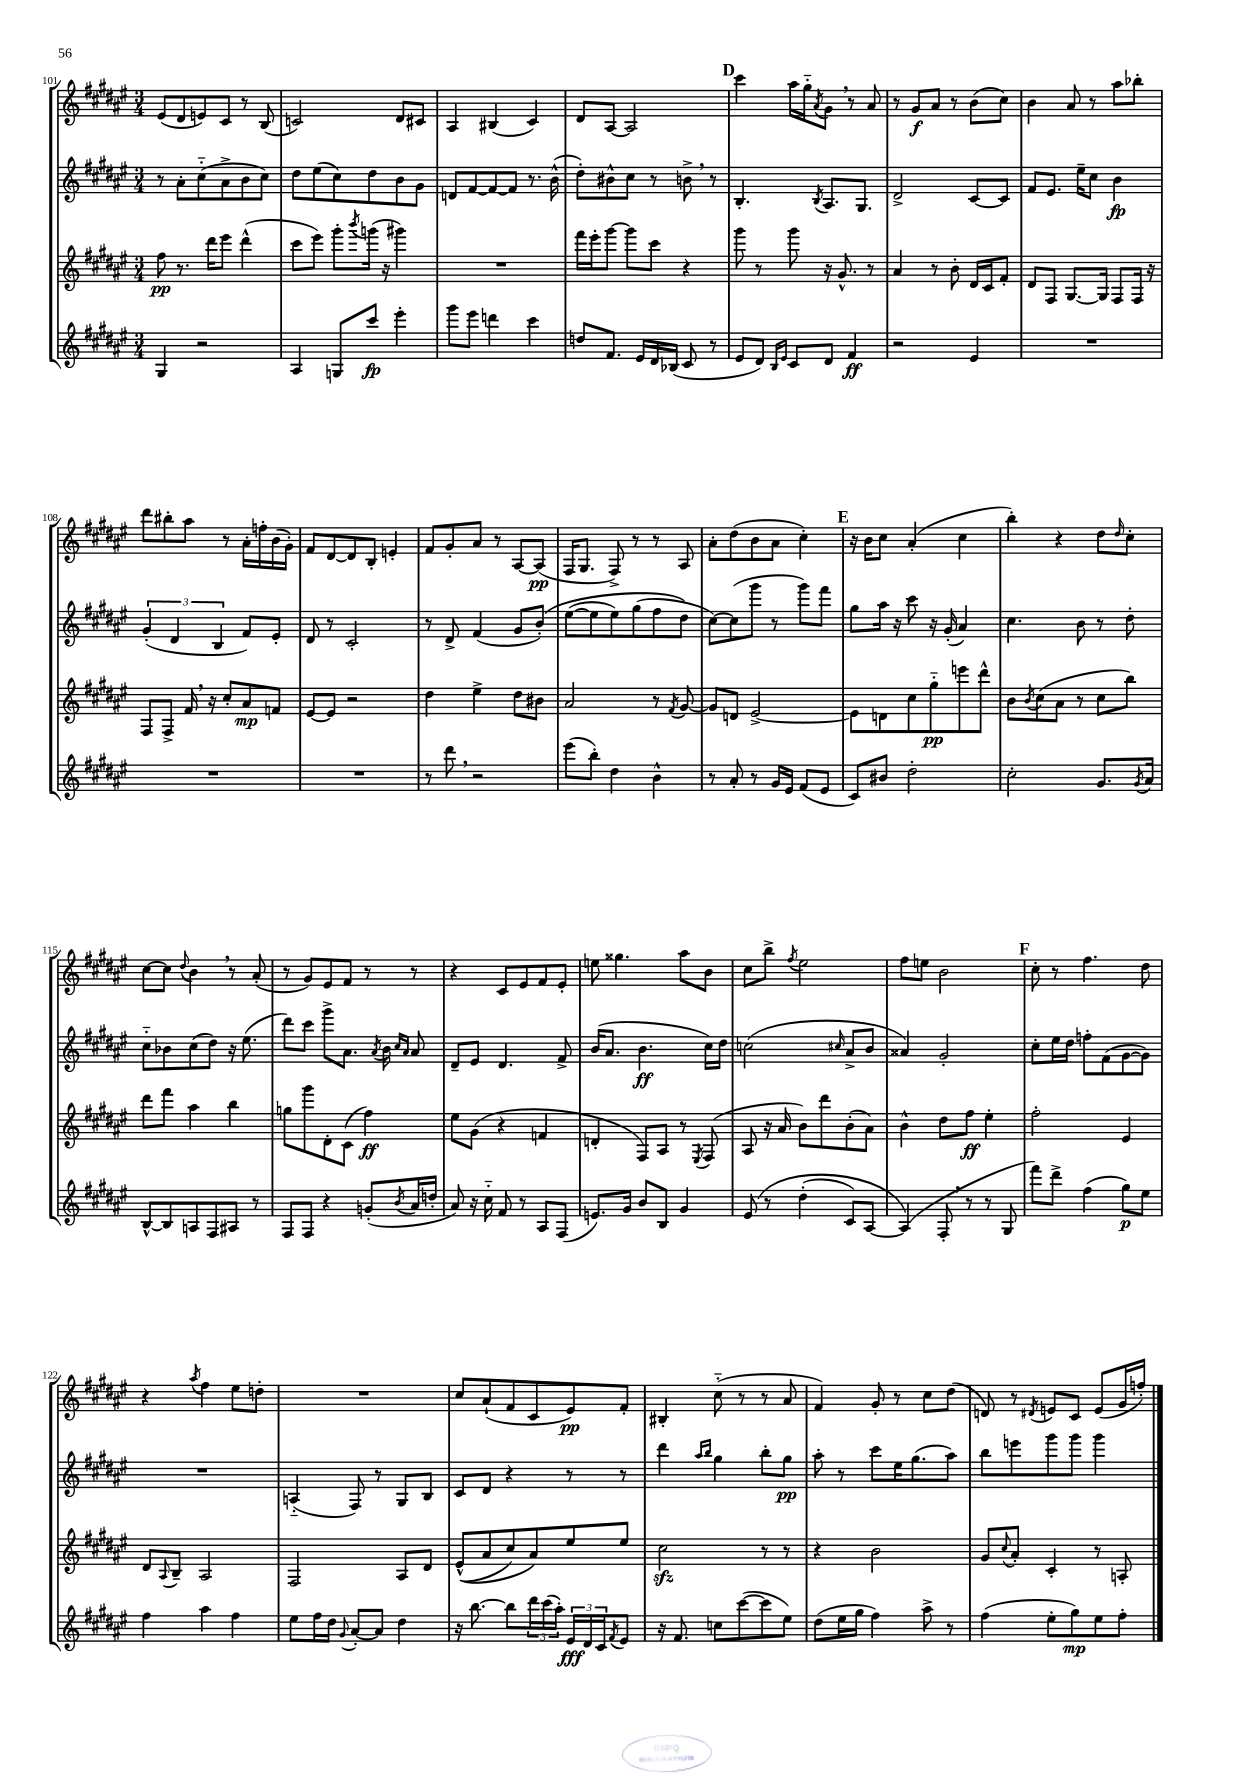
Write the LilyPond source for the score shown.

<<
\new StaffGroup <<
\new Staff = "s0" {
    \clef treble \key fis \major \numericTimeSignature \time 3/4
    eis'8( dis'8 e'8) cis'8 r8 b8( |
    c'2) dis'8 cis'8 |
    ais4 bis4( cis'4) |
    dis'8 ais8~ ais2 |
    \mark \markup { \bold "D" } cis'''4 ais''16 gis''16-_ \acciaccatura { ais'8 } gis'8 \breathe r8 ais'8 |
    r8 gis'8\f ais'8 r8 b'8( cis''8) |
    b'4 ais'8 r8 ais''8 bes''8-. |
    dis'''8 bis''8-. ais''8 r8 ais'16-. f''16-. b'16( gis'16-.) |
    fis'8 dis'8~ dis'8 b8-. e'4-. |
    fis'8 gis'8-. ais'8 r8 ais8~ ais8\pp( |
    fis16 gis8. fis8->) r8 r8 ais8 |
    ais'8-. dis''8( b'8 ais'8 cis''4-.) |
    \mark \markup { \bold "E" } r16 b'16 cis''8 ais'4-.( cis''4 |
    b''4-.) r4 dis''8 \grace { dis''16 } cis''8-. |
    cis''8~ cis''8 \appoggiatura { dis''8 } b'4 \breathe r8 ais'8-.( |
    r8 gis'8) eis'8 fis'8 r8 r8 |
    r4 cis'8 eis'8 fis'8 eis'8-. |
    e''8 gisis''4. ais''8 b'8 |
    cis''8 b''8-> \acciaccatura { fis''8 } eis''2 |
    fis''8 e''8 b'2 |
    \mark \markup { \bold "F" } cis''8-. r8 fis''4. dis''8 |
    r4 \acciaccatura { ais''8 } fis''4 eis''8 d''8-. |
    R2. |
    cis''8 ais'8-!( fis'8 cis'8 eis'8\pp) fis'8-. |
    bis4-. cis''8-_( r8 r8 ais'8 |
    fis'4) gis'8-. r8 cis''8 dis''8( |
    d'8) r8 \acciaccatura { dis'8 } e'8 cis'8 e'8( gis'16 f''16-.) \bar "|." |
}
\new Staff = "s1" {
    \clef treble \key fis \major \numericTimeSignature \time 3/4
    r8 ais'8-. cis''8-_( ais'8-> b'8 cis''8) |
    dis''8 eis''8( cis''8) dis''8 b'8 gis'8 |
    d'8 fis'8~ fis'8~ fis'8 r8. b'16-^( |
    dis''8-.) bis'8-^ cis''8 r8 b'8-> \breathe r8 |
    \mark \markup { \bold "D" } b4.-. \acciaccatura { b8 } ais8. gis8. |
    dis'2-> cis'8~ cis'8 |
    fis'8 eis'8. eis''16-- cis''8 b'4\fp |
    \tuplet 3/2 { gis'4-.( dis'4 b4 } fis'8) eis'8-. |
    dis'8 r8 cis'2-. |
    r8 dis'8-> fis'4( gis'8 b'8-.)\( |
    eis''8~( eis''8 eis''8) gis''8( fis''8 dis''8\) |
    cis''8~) cis''8( gis'''8 r8 gis'''8) fis'''8 |
    \mark \markup { \bold "E" } gis''8 ais''16 r16 cis'''8 r16 gis'16-.( ais'4) |
    cis''4. b'8 r8 dis''8-. |
    cis''8-_ bes'8 cis''8( dis''8) r16 eis''8.( |
    dis'''8) cis'''8 gis'''8-> ais'8. \acciaccatura { ais'8 } b'16 \grace { cis''16 ais'16 } ais'8 |
    dis'8-- eis'8 dis'4. fis'8-> |
    b'16( ais'8. b'4.\ff cis''16) dis''16 |
    c''2( \grace { cis''16 } ais'8-> b'8 |
    aisis'4) gis'2-. |
    \mark \markup { \bold "F" } cis''8-. eis''16 dis''16 f''8-. fis'8( gis'8~ gis'8) |
    R2. |
    a4-_( fis8) r8 gis8 b8 |
    cis'8 dis'8 r4 r8 r8 |
    dis'''4 \grace { ais''16 b''16 } gis''4 b''8-. gis''8\pp |
    ais''8-. r8 cis'''8 eis''16 gis''8.( ais''8) |
    b''8 e'''8 gis'''8 gis'''8 gis'''4 \bar "|." |
}
\new Staff = "s2" {
    \clef treble \key fis \major \numericTimeSignature \time 3/4
    fis''8\pp r8. dis'''16 eis'''8 dis'''4-^( |
    cis'''8 eis'''8) gis'''8-. \acciaccatura { b'''8 } g'''16( r16 gis'''4) |
    R2. |
    fis'''16 eis'''16-. gis'''8~ gis'''8 cis'''8 r4 |
    \mark \markup { \bold "D" } gis'''8 r8 gis'''8 r16 gis'8.-^ r8 |
    ais'4 r8 b'8-. dis'16 cis'16 fis'8-. |
    dis'8 fis8 gis8.~ gis16 fis8 fis16 r16 |
    fis8 fis8-> fis'16 \breathe r16 cis''8-. ais'8\mp f'8 |
    eis'8~ eis'8 r2 |
    dis''4 eis''4-> dis''8 bis'8 |
    ais'2 r8 \acciaccatura { fis'8 } gis'8~ |
    gis'8 d'8 eis'2~-> |
    \mark \markup { \bold "E" } eis'8 d'8 cis''8 gis''8-_\pp e'''8 dis'''8-^ |
    b'8 \acciaccatura { b'8 } cis''8( ais'8 r8 cis''8 b''8) |
    dis'''8 fis'''8 ais''4 b''4 |
    g''8 gis'''8 dis'8-. cis'8( fis''4\ff) |
    eis''8 gis'8( r4 f'4 |
    d'4-. fis8) ais8 r8 \acciaccatura { eis8 } fis8( |
    ais8 r16 ais'16 b'8) dis'''8 b'8-.( ais'8) |
    b'4-^ dis''8 fis''8\ff eis''4-. |
    \mark \markup { \bold "F" } fis''2-. eis'4 |
    dis'8 \appoggiatura { ais8 } b8-- ais2 |
    fis2 ais8 dis'8 |
    eis'8-^(\( ais'8 cis''8) ais'8\) eis''8 eis''8 |
    cis''2\sfz r8 r8 |
    r4 b'2 |
    gis'8 \appoggiatura { cis''8 } ais'8-. cis'4-. r8 a8-. \bar "|." |
}
\new Staff = "s3" {
    \clef treble \key fis \major \numericTimeSignature \time 3/4
    gis4 r2 |
    ais4 g8 cis'''8\fp eis'''4-. |
    gis'''8 eis'''8 d'''4 cis'''4 |
    d''8 fis'8. eis'16 dis'16 bes16( cis'8 r8 |
    \mark \markup { \bold "D" } eis'8 dis'8) \grace { b16 eis'16 } cis'8 dis'8 fis'4\ff |
    r2 eis'4 |
    R2. |
    R2. |
    R2. |
    r8 dis'''8 \breathe r2 |
    eis'''8( b''8-.) dis''4 b'4-^ |
    r8 ais'8-. r8 gis'16 eis'16 fis'8( eis'8 |
    \mark \markup { \bold "E" } cis'8) bis'8 dis''2-. |
    cis''2-. gis'8. \acciaccatura { gis'8 } ais'16 |
    b8~-^ b8 a8 fis8 ais8 r8 |
    fis8 fis8 r4 g'8-.( \acciaccatura { b'8 } ais'16 d''16-. |
    ais'8) r16 cis''16-_ fis'8 r8 ais8 fis8( |
    e'8.) gis'16 b'8 b8 gis'4 |
    eis'8\( r8 dis''4-.( cis'8) ais8~ |
    ais4(\) fis8-. \breathe r8 r8 gis8 |
    \mark \markup { \bold "F" } fis'''8) dis'''8-> fis''4( gis''8\p) eis''8 |
    fis''4 ais''4 fis''4 |
    eis''8 fis''16 dis''16 \appoggiatura { gis'8 } ais'8~-. ais'8 dis''4 |
    r16 b''8.~ b''8 \tuplet 3/2 { dis'''16 cis'''16( ais''16-.) } \tuplet 3/2 { eis'16\fff dis'16 cis'16 } \acciaccatura { fis'8 } eis'8 |
    r16 fis'8. c''8 cis'''8~( cis'''8 eis''8) |
    dis''8( eis''16 gis''16 fis''4) ais''8-> r8 |
    fis''4( eis''8-. gis''8\mp) eis''8 fis''8-. \bar "|." |
}
>>
>>
\layout { \context { \Score currentBarNumber = #101 } }
